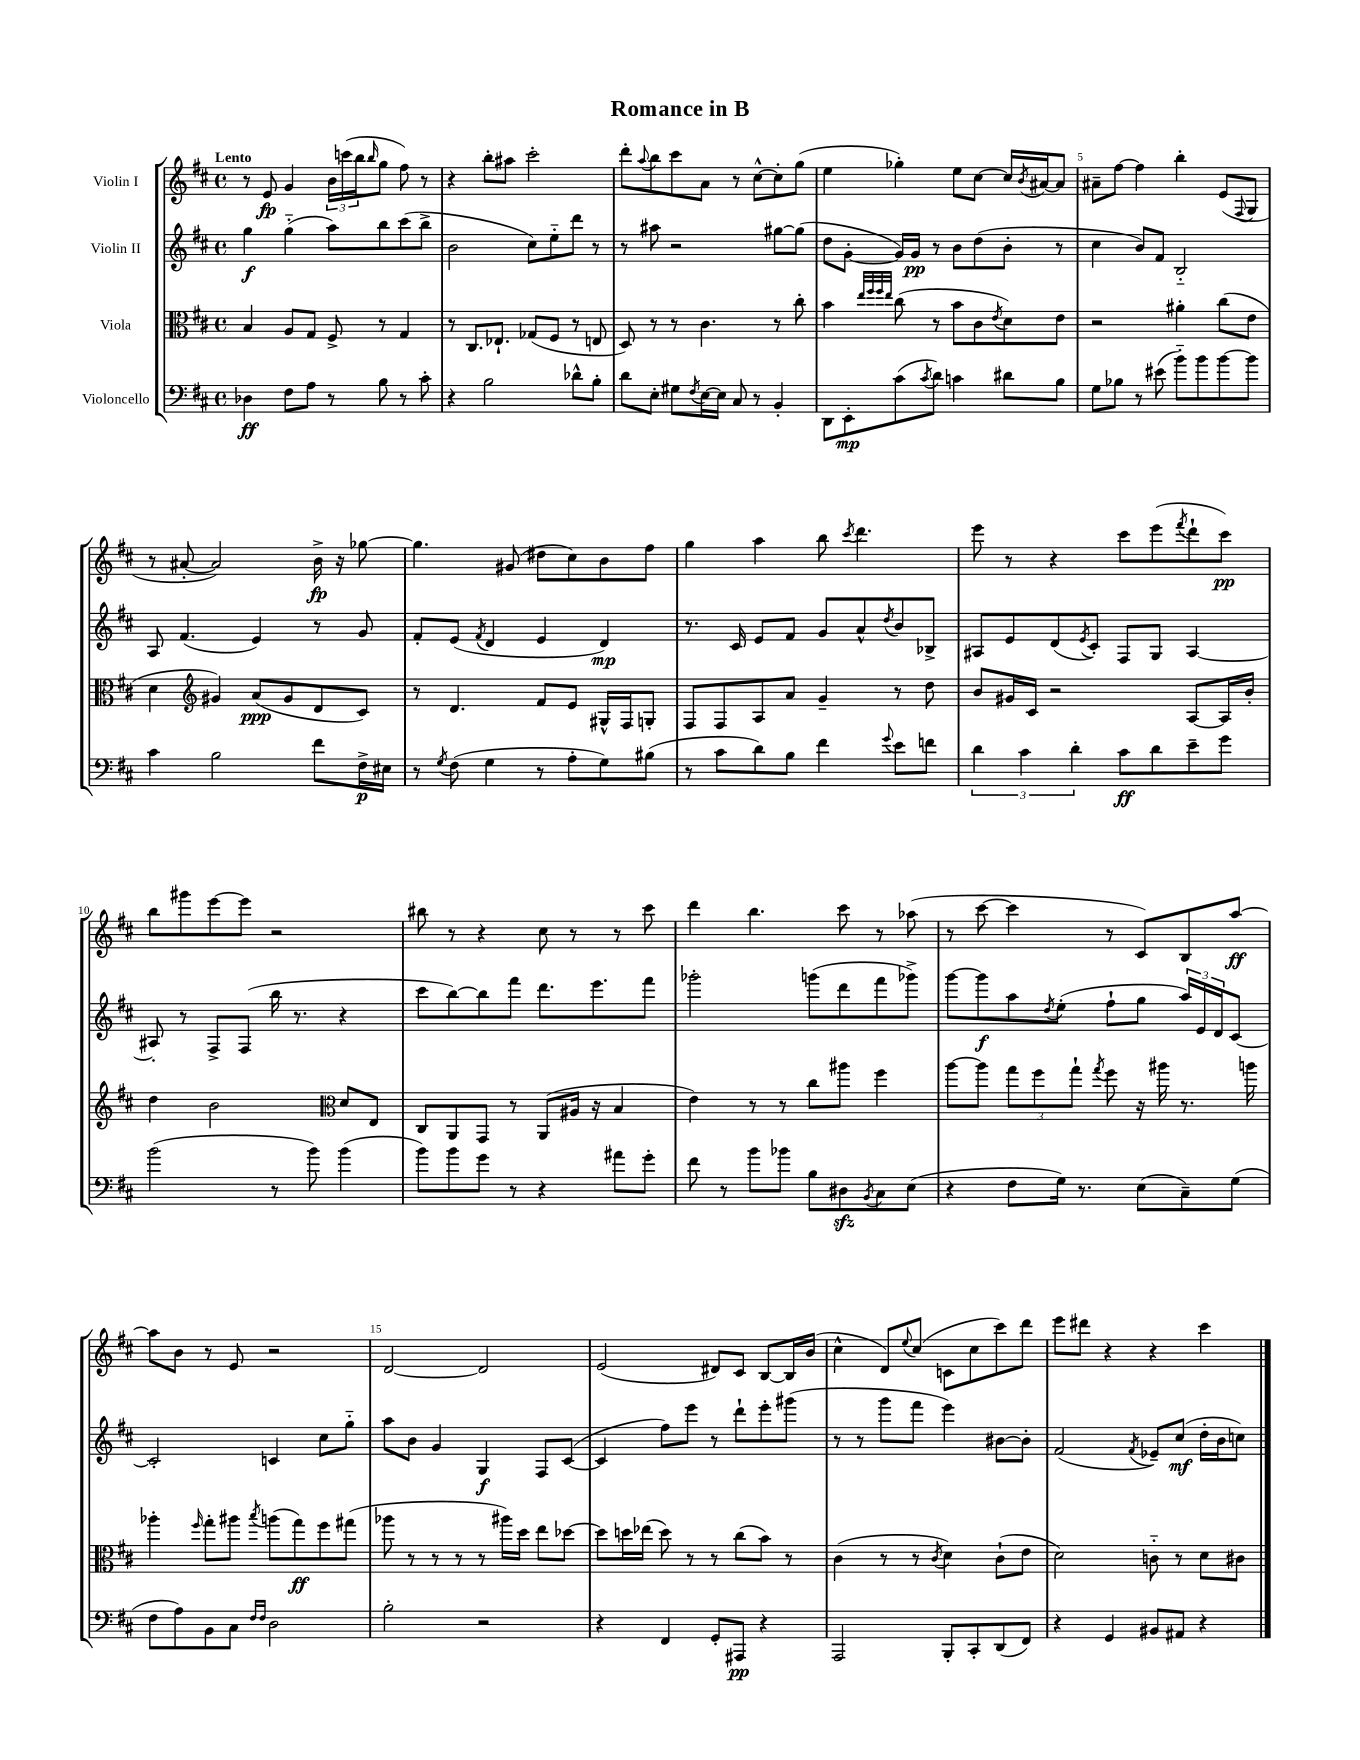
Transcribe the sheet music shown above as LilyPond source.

\header { title = "Romance in B" }
<<
\new StaffGroup <<
\new Staff = "s0" \with { instrumentName = "Violin I" } {
    \clef treble \key d \major \defaultTimeSignature \time 4/4 \tempo "Lento"
    r8 e'8\fp g'4 \tuplet 3/2 { b'16 c'''16( b''16 } \grace { b''16 } g''8 fis''8) r8 |
    r4 b''8-. ais''8 cis'''2-. |
    d'''8-. \appoggiatura { a''8 } b''8 cis'''8 a'8 r8 cis''8~-^ cis''8-. g''8( |
    e''4 ges''4-.) e''8 cis''8~ cis''16 \acciaccatura { b'8 } ais'16~ ais'8 |
    ais'8-- fis''8~ fis''4 b''4-. e'8( \appoggiatura { fis8 } g8 |
    r8 ais'8~-. ais'2) b'16->\fp r16 ges''8~ |
    ges''4. gis'8( dis''8 cis''8) b'8 fis''8 |
    g''4 a''4 b''8 \acciaccatura { cis'''8 } d'''4. |
    e'''8 r8 r4 cis'''8 e'''8( \acciaccatura { fis'''8 } d'''8-! cis'''8\pp) |
    b''8 gis'''8 e'''8~ e'''8 r2 |
    bis''8 r8 r4 cis''8 r8 r8 cis'''8 |
    d'''4 b''4. cis'''8 r8 aes''8( |
    r8 cis'''8~ cis'''4 r8 cis'8) b8 a''8~\ff |
    a''8 b'8 r8 e'8 r2 |
    d'2~ d'2 |
    e'2( dis'8) cis'8 b8~ b16 b'16( |
    cis''4-^ d'8) \appoggiatura { e''8 } cis''8( c'8 cis''8 cis'''8) d'''8 |
    e'''8 dis'''8 r4 r4 cis'''4 \bar "|." |
}
\new Staff = "s1" \with { instrumentName = "Violin II" } {
    \clef treble \key d \major \defaultTimeSignature \time 4/4
    g''4\f g''4-_( a''8) b''8 cis'''8( b''8-> |
    b'2 cis''8) e''8-_ d'''8 r8 |
    r8 ais''8 r2 gis''8~ gis''8( |
    d''8 g'8~-. g'16) g'16\pp r8 b'8 d''8( b'8-. r8 |
    cis''4 b'8) fis'8 b2-_ |
    a8 fis'4.( e'4) r8 g'8 |
    fis'8-. e'8( \acciaccatura { fis'8 } d'4 e'4 d'4\mp) |
    r8. cis'16 e'8 fis'8 g'8 a'8-^ \acciaccatura { d''8 } b'8 bes8-> |
    ais8 e'8 d'8( \acciaccatura { e'8 } cis'8-.) fis8 g8 ais4~ |
    ais8-. r8 fis8-> fis8( b''16 r8. r4 |
    cis'''8 b''8~) b''8 fis'''8 d'''8. e'''8. fis'''8 |
    ges'''2-. g'''8( d'''8 fis'''8 ges'''8->) |
    g'''8~ g'''8\f a''8 \acciaccatura { d''8 } e''8-.( fis''8-! g''8 \tuplet 3/2 { a''16) e'16 d'16 } cis'8~ |
    cis'2-. c'4 cis''8 g''8-_ |
    a''8 b'8 g'4 g4\f fis8 cis'8~( |
    cis'4 fis''8) e'''8 r8 d'''8-! e'''8-. gis'''8( |
    r8 r8 g'''8 fis'''8 e'''4) bis'8~ bis'8-. |
    fis'2( \acciaccatura { fis'8 } ees'8--) cis''8\mf( d''16-. b'16 c''8) \bar "|." |
}
\new Staff = "s2" \with { instrumentName = "Viola" } {
    \clef alto \key d \major \defaultTimeSignature \time 4/4
    b4 a8 g8 fis8-> r8 g4 |
    r8 cis8. ees8.-! ges8( fis8 r8 e8 |
    d8) r8 r8 cis'4. r8 cis''8-. |
    b'4 \grace { e''32 fis''32 fis''32 e''32 } cis''8( r8 b'8 cis'8 \acciaccatura { e'8 } d'8) e'8 |
    r2 ais'4-. cis''8( e'8 |
    d'4 \clef treble gis'4) a'8\ppp( gis'8 d'8 cis'8) |
    r8 d'4. fis'8 e'8 gis16-^ fis16 g8-. |
    fis8 fis8 a8 a'8 g'4-- r8 d''8 |
    b'8 gis'16 cis'16 r2 a8~ a16 b'16-. |
    d''4 b'2 \clef alto d'8 e8 |
    cis8 a,8 g,8 r8 a,8( ais16 r16 b4 |
    e'4) r8 r8 cis''8 ais''8 fis''4 |
    a''8~ a''8 \tuplet 3/2 { g''8 fis''8 g''8-! } \acciaccatura { g''8 } fis''8 r16 ais''16 r8. a''16 |
    aes''4-. \grace { fis''16 } g''8-. ais''8 \acciaccatura { b''8 } a''8( g''8\ff) fis''8 gis''8( |
    aes''8 r8 r8 r8 r8 ais''16) d''16 e''8 des''8~ |
    des''8 d''16 ees''16( d''8) r8 r8 cis''8( b'8) r8 |
    cis'4( r8 r8 \acciaccatura { cis'8 } d'4) cis'8-!( e'8 |
    d'2) c'8-_ r8 d'8 cis'8 \bar "|." |
}
\new Staff = "s3" \with { instrumentName = "Violoncello" } {
    \clef bass \key d \major \defaultTimeSignature \time 4/4
    des4\ff fis8 a8 r8 b8 r8 cis'8-. |
    r4 b2 des'8-^ b8-. |
    d'8 e8-. gis8 \acciaccatura { fis8 } e16~ e16 cis8 r8 b,4-. |
    d,8 e,8-.\mp cis'8( \acciaccatura { cis'8 } d'8) c'4 dis'8 b8 |
    g8 bes8 r8 eis'8( b'8-_) b'8 b'8~ b'8 |
    cis'4 b2 fis'8 fis16->\p eis16 |
    r8 \acciaccatura { g8 } fis8( g4 r8 a8-. g8) bis8( |
    r8 cis'8 d'8) b8 fis'4 \appoggiatura { g'8 } e'8 f'8 |
    \tuplet 3/2 { d'4 cis'4 d'4-. } cis'8\ff d'8 e'8-- g'8 |
    b'2( r8 b'8) b'4( |
    b'8) b'8 g'8 r8 r4 ais'8 g'8-. |
    fis'8 r8 b'8 bes'8 b8 dis8\sfz \acciaccatura { b,8 } cis8 e8( |
    r4 fis8 g16) r8. e8( cis8--) g8( |
    fis8 a8) b,8 cis8 \grace { fis16 fis16 } d2 |
    b2-. r2 |
    r4 fis,4 g,8-. ais,,8\pp r4 |
    a,,2 b,,8-. cis,8-. d,8( fis,8) |
    r4 g,4 bis,8 ais,8 r4 \bar "|." |
}
>>
>>
\layout { \context { \Score \override BarNumber.break-visibility = ##(#f #t #t) barNumberVisibility = #(every-nth-bar-number-visible 5) } }
